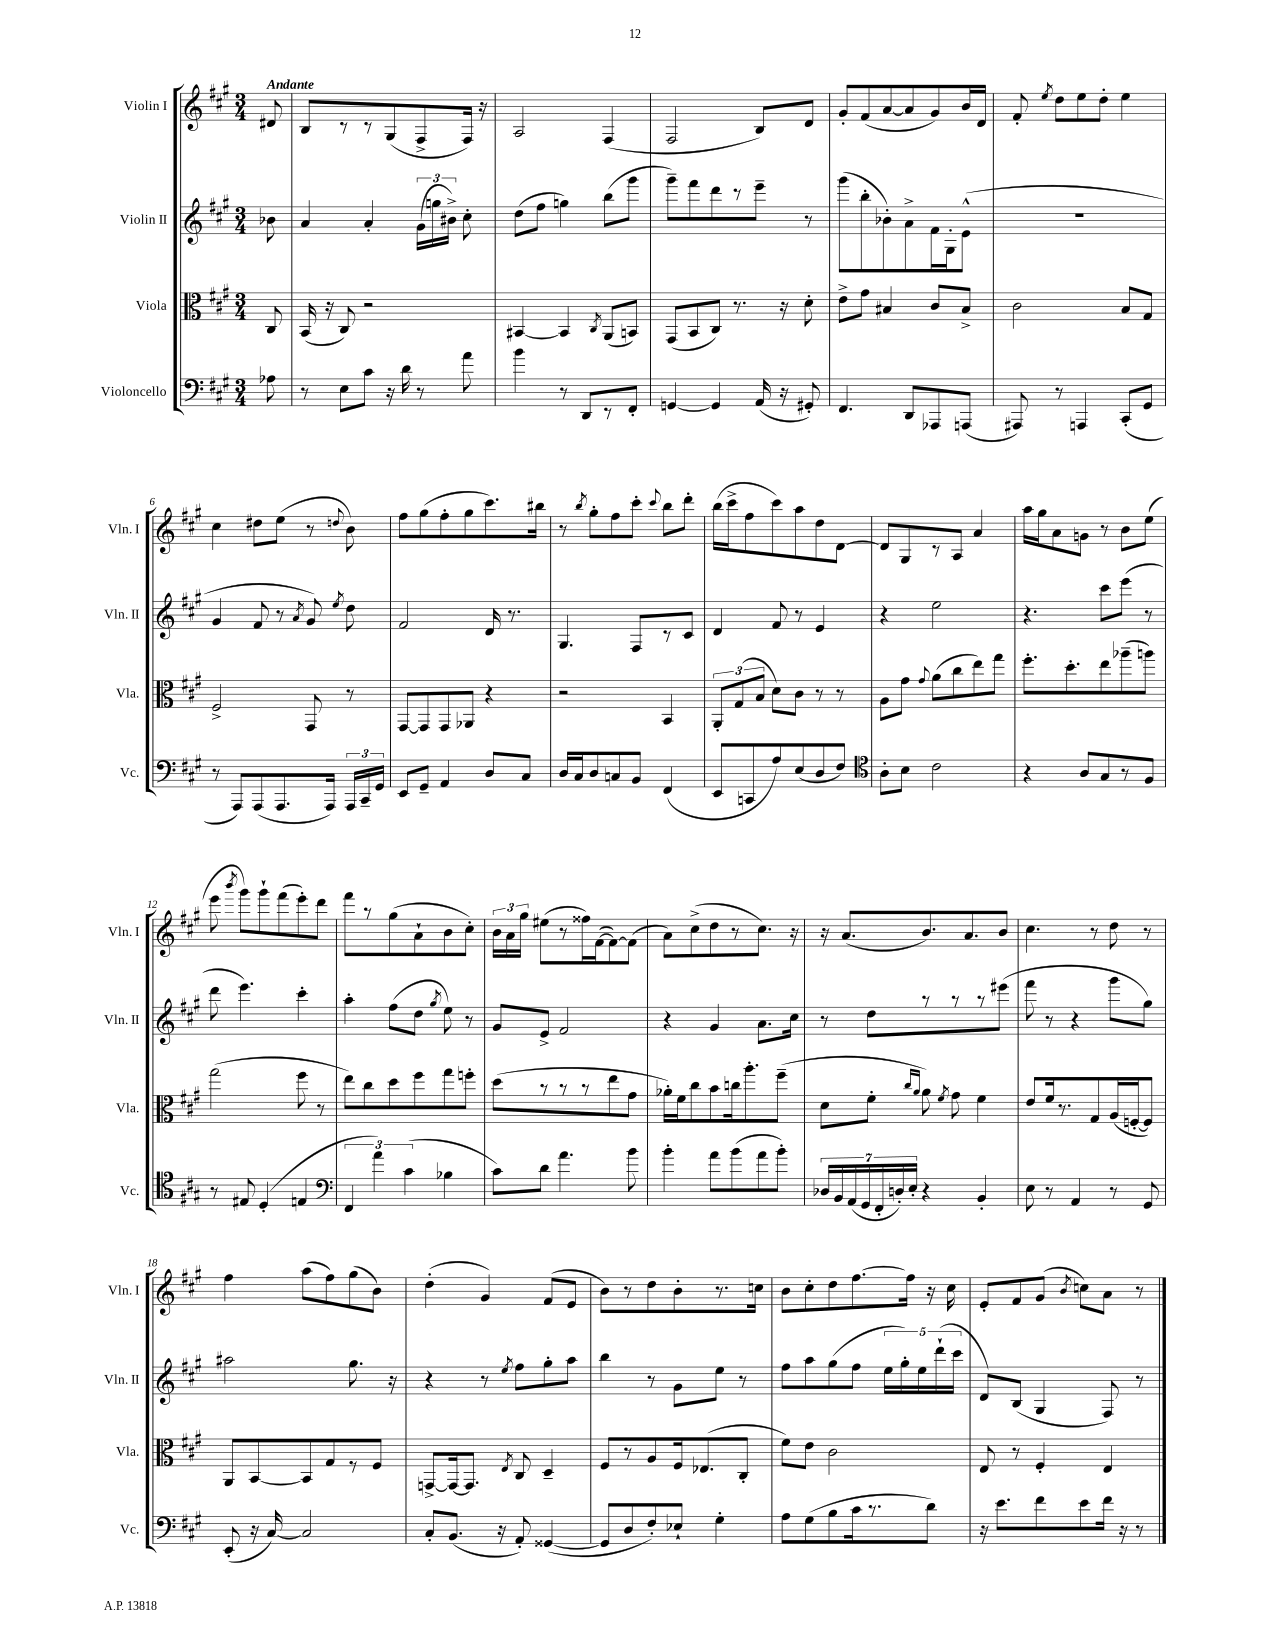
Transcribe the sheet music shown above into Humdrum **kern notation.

**kern	**kern	**kern	**kern
*staff4	*staff3	*staff2	*staff1
*clefF4	*clefC3	*clefG2	*clefG2
*k[f#c#g#]	*k[f#c#g#]	*k[f#c#g#]	*k[f#c#g#]
*M3/4	*M3/4	*M3/4	*M3/4
8A-	8C#	8b-	8d#
=	=	=	=
8r	(16BB	4a	8B
.	16r	.	.
8E	8C#)	.	8r
8c#	2r	4a'	8r
16r	.	.	(8G#
16d	.	.	.
8r	.	(24g#	8F#^
.	.	24gg	.
.	.	24b#^)	.
8a	.	8cc#'	16F#)
.	.	.	16r
=	=	=	=
4b	[4BB#	(8dd	2A
.	.	8ff#	.
8r	4BB#]	4gg)	.
8DD	.	.	.
.	8qC#	.	.
8r	(8AA	(8bb	(4F#
8FF#'	8BB)	8ggg#	.
=	=	=	=
[4GG	(8GG#	8ggg#~)	2F#
.	8BB	8fff#	.
4GG]	8C#)	8ddd	.
.	8.r	8r	.
(16AA	.	8eee~	8B)
16r	16r	.	.
8GG#')	8d'	8r	8d
=	=	=	=
4.FF#	8e^	(8ggg#	8g#'
.	8g#	8bb'	(8f#
.	4B#	8b-')	[8a
8DD	.	8a^	8a]
8AAA-	8c#	16f#	8g#)
.	.	16G#'	.
(8AAA	8B#^	(8e^^	16b
.	.	.	16d
=	=	=	=
8AAA#)	2c#	2.r	8f#'
.	.	.	8qee
8r	.	.	8dd
4AAA	.	.	8ee
.	.	.	8dd'
(8CC#'	8B	.	4ee
8GG#	8G#	.	.
=	=	=	=
8r	2F#^	4g#	4cc#
8AAA)	.	.	.
(8AAA	.	8f#	8dd#
8.AAA	.	8r	(8ee
.	.	8qa	.
.	8GG#	8g#)	8r
16AAA)	.	.	.
.	.	8qee	8qqdd
24AAA	8r	8dd	8b)
24CC#~	.	.	.
24GG#	.	.	.
=	=	=	=
8EE	[8GG#	2f#	8ff#
8GG#~	8GG#]	.	(8gg#
4AA	8GG#	.	8ff#'
.	8AA-	.	8gg#
8D	4r	16d	8.ccc#)
.	.	8.r	.
8C#	.	.	.
.	.	.	16bb#
=	=	=	=
16D	2r	4.G#	8r
16C#	.	.	.
.	.	.	8qbb
8D	.	.	8gg#'
8C	.	.	8ff#
8BB	.	8F#	8ccc#'
.	.	.	8qqccc#
(4FF#	4BB	8r	8bb
.	.	8c#	8ddd'
=	=	=	=
8EE	12AA'	4d	(16bb
.	.	.	16ccc#^
.	(12G#	.	.
8CC	.	.	8ff#
.	12B	.	.
8A)	8d)	8f#	8ccc#)
(8E	8c#	8r	8aa
8D	8r	4e	8dd
8F#)	8r	.	[8d
=	=	=	=
*clefC4	*	*	*
8A'	8A	4r	8d]
8B	8g#	.	8G#
.	8qqg#	.	.
2c#	(8a	2ee	8r
.	8cc#	.	8A
.	8ee)	.	4a
.	8gg#	.	.
=	=	=	=
4r	8.ff#'	4.r	16aa
.	.	.	16gg#
.	.	.	8a
.	8.dd'	.	.
8A	.	.	8g
8G#	8ee	8ccc#	8r
8r	(8aa-~	(8eee	8b
8F#	8aa)	8r	(8ee
=	=	=	=
8r	(2gg#	8ddd	8eee
.	.	.	8qbbb
8E#	.	4.eee)	8ggg#)
(4D'	.	.	8ggg#`
.	.	.	(8fff#
4E	8ff#	4ccc#'	8eee')
.	8r	.	8ddd
=	=	=	=
*clefF4	*	*	*
6FF#	8ee)	4aa'	8fff#
.	8cc#	.	8r
6a)	.	.	.
.	8dd	(8ff#	(8gg#
(6c#	.	.	.
.	8ff#	8dd	8a`
.	.	8qgg#	.
4B-	8gg#	8ee)	8b
.	8ff'	8r	8cc#')
=	=	=	=
8c#)	(8dd	8g#	24b
.	.	.	24a
.	.	.	24gg#
8d	8r	8e^	(8ee#
4.a	8r	2f#	8r
.	8r	.	16ff##)
.	.	.	([16f#
.	8ee	.	8f#_)
8b	8g#	.	(8f#]
=	=	=	=
4b'	16a-')	4r	8a)
.	16f#	.	.
.	8cc#	.	(8cc#^
8a	8b	4g#	8dd
(8b	16cc	.	8r
.	8.aa'	.	.
8a	.	8.a	8.cc#)
8b')	(8ff#~	.	.
.	.	16cc#	16r
=	=	=	=
28D-	8d	8r	16r
28BB	.	.	.
.	.	.	(8.a
(28AA	.	.	.
28GG#	.	.	.
.	8f#'	8dd	.
28FF#'	.	.	.
28D')	.	.	.
28E'	.	.	.
.	16qqcc#	.	.
.	16qqa	.	.
4r	8a)	8r	8.b)
.	8qf#	.	.
.	8g#	8r	.
.	.	.	8.a
4BB'	4f#	8r	.
.	.	(8eee#	8b
=	=	=	=
8E	8e	8fff#	4.cc#
8r	16f#	8r	.
.	8.r	.	.
4AA	.	4r	.
.	8G#	.	8r
8r	(16A	8ggg#	8dd
.	[16F'	.	.
8GG#	8F])	8gg#)	8r
=	=	=	=
(8EE'	8AA	2aa#	4ff#
16r	[8BB	.	.
[16C#)	.	.	.
2C#]	8BB]	.	(8aa
.	8G#	.	8ff#)
.	8r	8.gg#	(8gg#
.	8F#	.	8b)
.	.	16r	.
=	=	=	=
8C#'	[8GG^	4r	(4dd'
(8.BB	16GG_	.	.
.	8.GG]	.	.
.	.	8r	4g#)
16r	.	.	.
.	8qE	8qee	.
8AA')	8C#	8ff#	.
([4GG##	4D~	8gg#'	(8f#
.	.	8aa	8e
=	=	=	=
8GG##]	8F#	4bb	8b)
8D	8r	.	8r
8F#')	8A	8r	8dd
8E-`	16F#	8g#	8b'
.	(8.E-	.	.
4G#'	.	8ee	8.r
.	8C#'	8r	.
.	.	.	16cc
=	=	=	=
8A	8f#)	8ff#	8b
(8G#	8e	8aa	8cc#'
8B	2c#	(8gg#	8dd
16c#	.	8ff#	[8.ff#
8.r	.	.	.
.	.	20ee	.
.	.	20gg#')	.
.	.	.	16ff#]
.	.	20ee	.
8d)	.	.	16r
.	.	(20ddd`	.
.	.	.	16cc#
.	.	20ccc#	.
=	=	=	=
16r	8E	8d)	8e'
8.e	.	.	.
.	8r	(8B	8f#
8f#	4F#'	4G#	(8g#
.	.	.	8qb
8e	.	.	8cc)
16f#	4E	8F#)	8a
16r	.	.	.
8r	.	8r	8r
==	==	==	==
*-	*-	*-	*-
